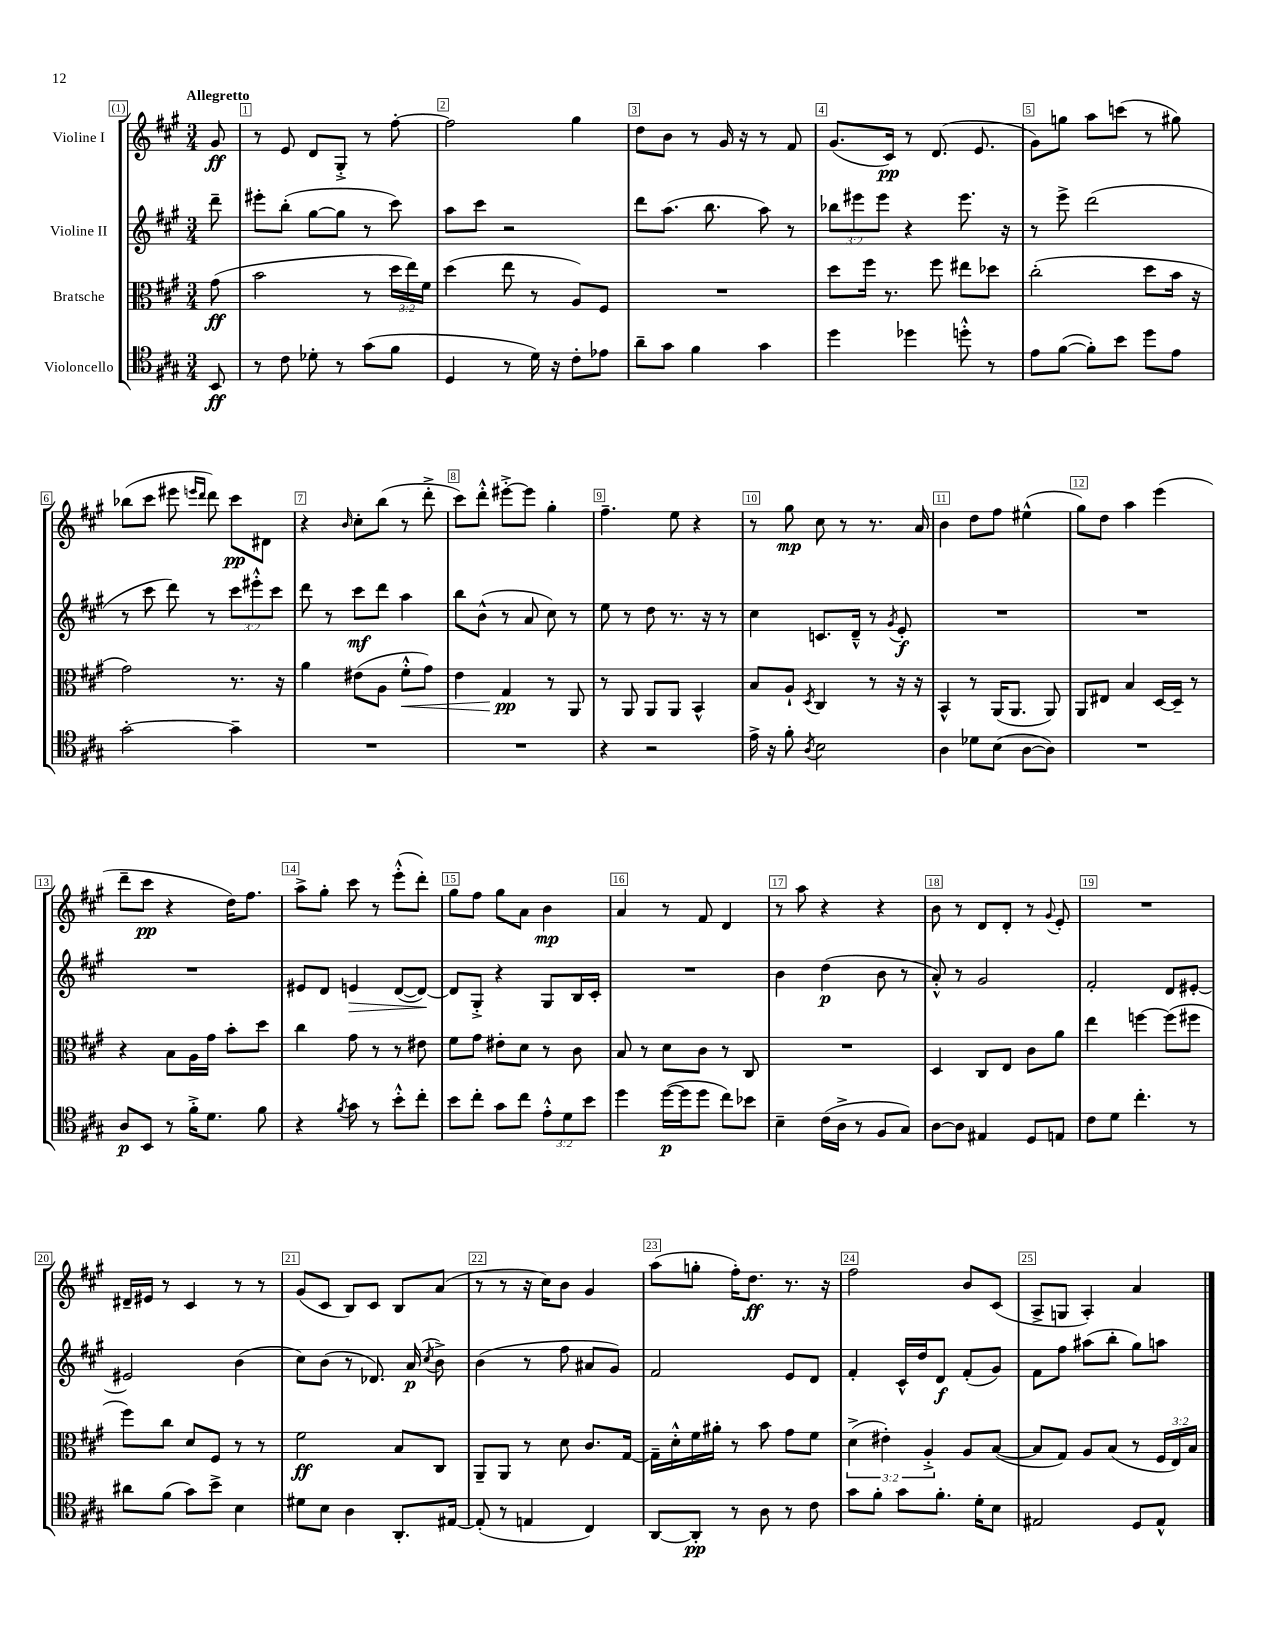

**kern	**kern	**kern	**kern
*staff4	*staff3	*staff2	*staff1
*clefC4	*clefC3	*clefG2	*clefG2
*k[f#c#g#]	*k[f#c#g#]	*k[f#c#g#]	*k[f#c#g#]
*M3/4	*M3/4	*M3/4	*M3/4
8BB	(8g#	8ddd~	8g#
=	=	=	=
8r	2b	8eee#'	8r
8c#	.	(8bb'	8e
8d-'	.	[8gg#	8d
8r	.	8gg#]	8G#'^
(8g#	8r	8r	8r
8f#	24dd	8ccc#)	[8ff#'
.	24ee)	.	.
.	24f#	.	.
=	=	=	=
4D	(4dd	8aa	2ff#]
.	.	8ccc#	.
8r	8ee	2r	.
16d)	8r	.	.
16r	.	.	.
8c#'	8A)	.	4gg#
8e-	8F#	.	.
=	=	=	=
8a~	2.r	8ddd	8dd
8g#	.	(8.aa	8b
4f#	.	.	8r
.	.	8.bb	.
.	.	.	16g#
.	.	.	16r
4g#	.	8aa)	8r
.	.	8r	8f#
=	=	=	=
4dd	8dd	12bb-	(8.g#
.	.	12eee#	.
.	16ff#	.	.
.	.	12eee#	.
.	8.r	.	16c#)
4dd-	.	4r	8r
.	8ff#	.	(8.d
8dd'^^	8ee#	8.eee#	.
.	.	.	8.e
8r	8dd-	.	.
.	.	16r	.
=	=	=	=
8e	(2cc#'	8r	8g#)
([8f#	.	8eee^	8gg
8f#'])	.	(2ddd	8aa
8b	.	.	(8ccc
8dd	8dd	.	8r
8e	16b	.	8gg#)
.	16r	.	.
=	=	=	=
[2g#'	2g#)	8r	(8bb-
.	.	8ccc#	8ccc#
.	.	8ddd)	8eee#
.	.	.	16qqeee
.	.	.	16qqddd
.	.	8r	8ddd)
4g#~]	8.r	12ccc#	8ccc#
.	.	12eee#'^^	.
.	.	.	8d#
.	.	12ccc#	.
.	16r	.	.
=	=	=	=
2.r	4a	8ddd	4r
.	.	8r	.
.	.	.	16qqb
.	(8e#	8ccc#	8cc#'
.	8A	8ddd	(8bb
.	8f#'^^	4aa	8r
.	8g#)	.	8ddd'^
=	=	=	=
2.r	4e	8bb	8ccc#)
.	.	(8b^^	8ddd'^^
.	4G#	8r	[8eee#'^
.	.	8a	8eee#]
.	8r	8cc#)	4gg#'
.	8AA	8r	.
=	=	=	=
4r	8r	8ee	4.ff#~
.	8AA	8r	.
2r	8AA	8dd	.
.	8AA	8.r	8ee
.	4BB^^	.	4r
.	.	16r	.
.	.	8r	.
=	=	=	=
16e^	8B	4cc#	8r
16r	.	.	.
8f#'	8A`	.	8gg#
8qA	8qD	.	.
2B	4C#	8.c	8cc#
.	.	.	8r
.	.	16d~^^	.
.	8r	8r	8.r
.	.	8qg#	.
.	16r	8e'	.
.	16r	.	16a
=	=	=	=
4A	4BB^^	2.r	4b
8d-	8r	.	8dd
(8B	(16AA	.	8ff#
.	8.AA	.	.
[8A	.	.	(4ee#^^
8A])	8AA)	.	.
=	=	=	=
2.r	8AA	2.r	8gg#)
.	8E#	.	8dd
.	4B	.	4aa
.	[16D	.	(4eee
.	16D~]	.	.
.	8r	.	.
=	=	=	=
8A	4r	2.r	8ddd~
8BB	.	.	8ccc#
8r	8B	.	4r
16f#'^	16A	.	.
8.d	16g#	.	.
.	8b'	.	16dd)
.	.	.	8.ff#
8f#	8dd	.	.
=	=	=	=
4r	4cc#	8e#	8aa^
.	.	8d	8gg#'
8qf#	.	.	.
8g#	8g#	4e	8ccc#
8r	8r	.	8r
8b'^^	8r	([8d	(8eee'^^
8cc#'	8e#	8d_)	8ddd')
=	=	=	=
8b	8f#	8d]	8gg#
8cc#'	8g#	8G#'^	8ff#
8g#	8e#'	4r	8gg#
8cc#	8d	.	8a
12e'^^	8r	8G#	4b
12d	.	.	.
.	8c#	16B	.
12b	.	.	.
.	.	16c#'	.
=	=	=	=
4dd	8B	2.r	4a
.	8r	.	.
([16dd	8d	.	8r
16dd]	.	.	.
8dd	8c#	.	8f#
8cc#)	8r	.	4d
8b-	8C#	.	.
=	=	=	=
4B~	2.r	4b	8r
.	.	.	8aa
(16c#	.	(4dd	4r
16A^	.	.	.
8r	.	.	.
8F#	.	8b	4r
8G#)	.	8r	.
=	=	=	=
[8A	4D	8a'^^)	8b
8A]	.	8r	8r
4E#	8C#	2g#	8d
.	8E	.	8d'
8D	8c#	.	8r
.	.	.	8qqg#
8E	8a	.	8e'
=	=	=	=
8c#	4ee	2f#'	2.r
8d	.	.	.
4.cc#'	[4ff	.	.
.	(8ff]	8d	.
8r	8ff#	[8e#'	.
=	=	=	=
8a#	8ff#)	2e#]	16d#~
.	.	.	16e#
(8f#	8cc#	.	8r
8g#)	8d	.	4c#
8b^	8F#	.	.
4B	8r	(4b	8r
.	8r	.	8r
=	=	=	=
8d#	2f#	8cc#)	(8g#
8B	.	(8b	8c#
4A	.	8r	8B)
.	.	8.d-)	8c#
8.AA'	8B	.	8B
.	.	(16a	.
.	.	8qcc#	.
.	8C#	8b^)	(8a
[16E#	.	.	.
=	=	=	=
(8E#']	8AA~	(4b	8r
8r	8AA	.	8r
4E	8r	8r	16r
.	.	.	16cc#)
.	8d	8ff#	8b
4C#)	8.c#	8a#	4g#
.	.	8g#)	.
.	[16G#	.	.
=	=	=	=
[8AA	16G#~]	2f#	(8aa
.	16d'^^	.	.
8AA']	16f#	.	8gg'
.	16a#'	.	.
8r	8r	.	16ff#')
.	.	.	8.dd
8A	8b	.	.
8r	8g#	8e	8.r
8c#	8f#	8d	.
.	.	.	16r
=	=	=	=
8g#	(6d^	4f#'	2ff#
8f#'	.	.	.
.	6e#')	.	.
8g#	.	16c#^^	.
.	.	16dd	.
.	6A'^	.	.
8.f#'	.	8d	.
.	8A	(8f#'	8b
16d'	.	.	.
8B	([8B	8g#)	(8c#
=	=	=	=
2E#	8B]	8f#	8A^
.	8G#)	8ff#	8G
.	8A	(8aa#	4A')
.	(8B	8bb'	.
8D	8r	8gg#)	4a
8E#^^	24F#	8aa	.
.	24E)	.	.
.	24B	.	.
==	==	==	==
*-	*-	*-	*-
